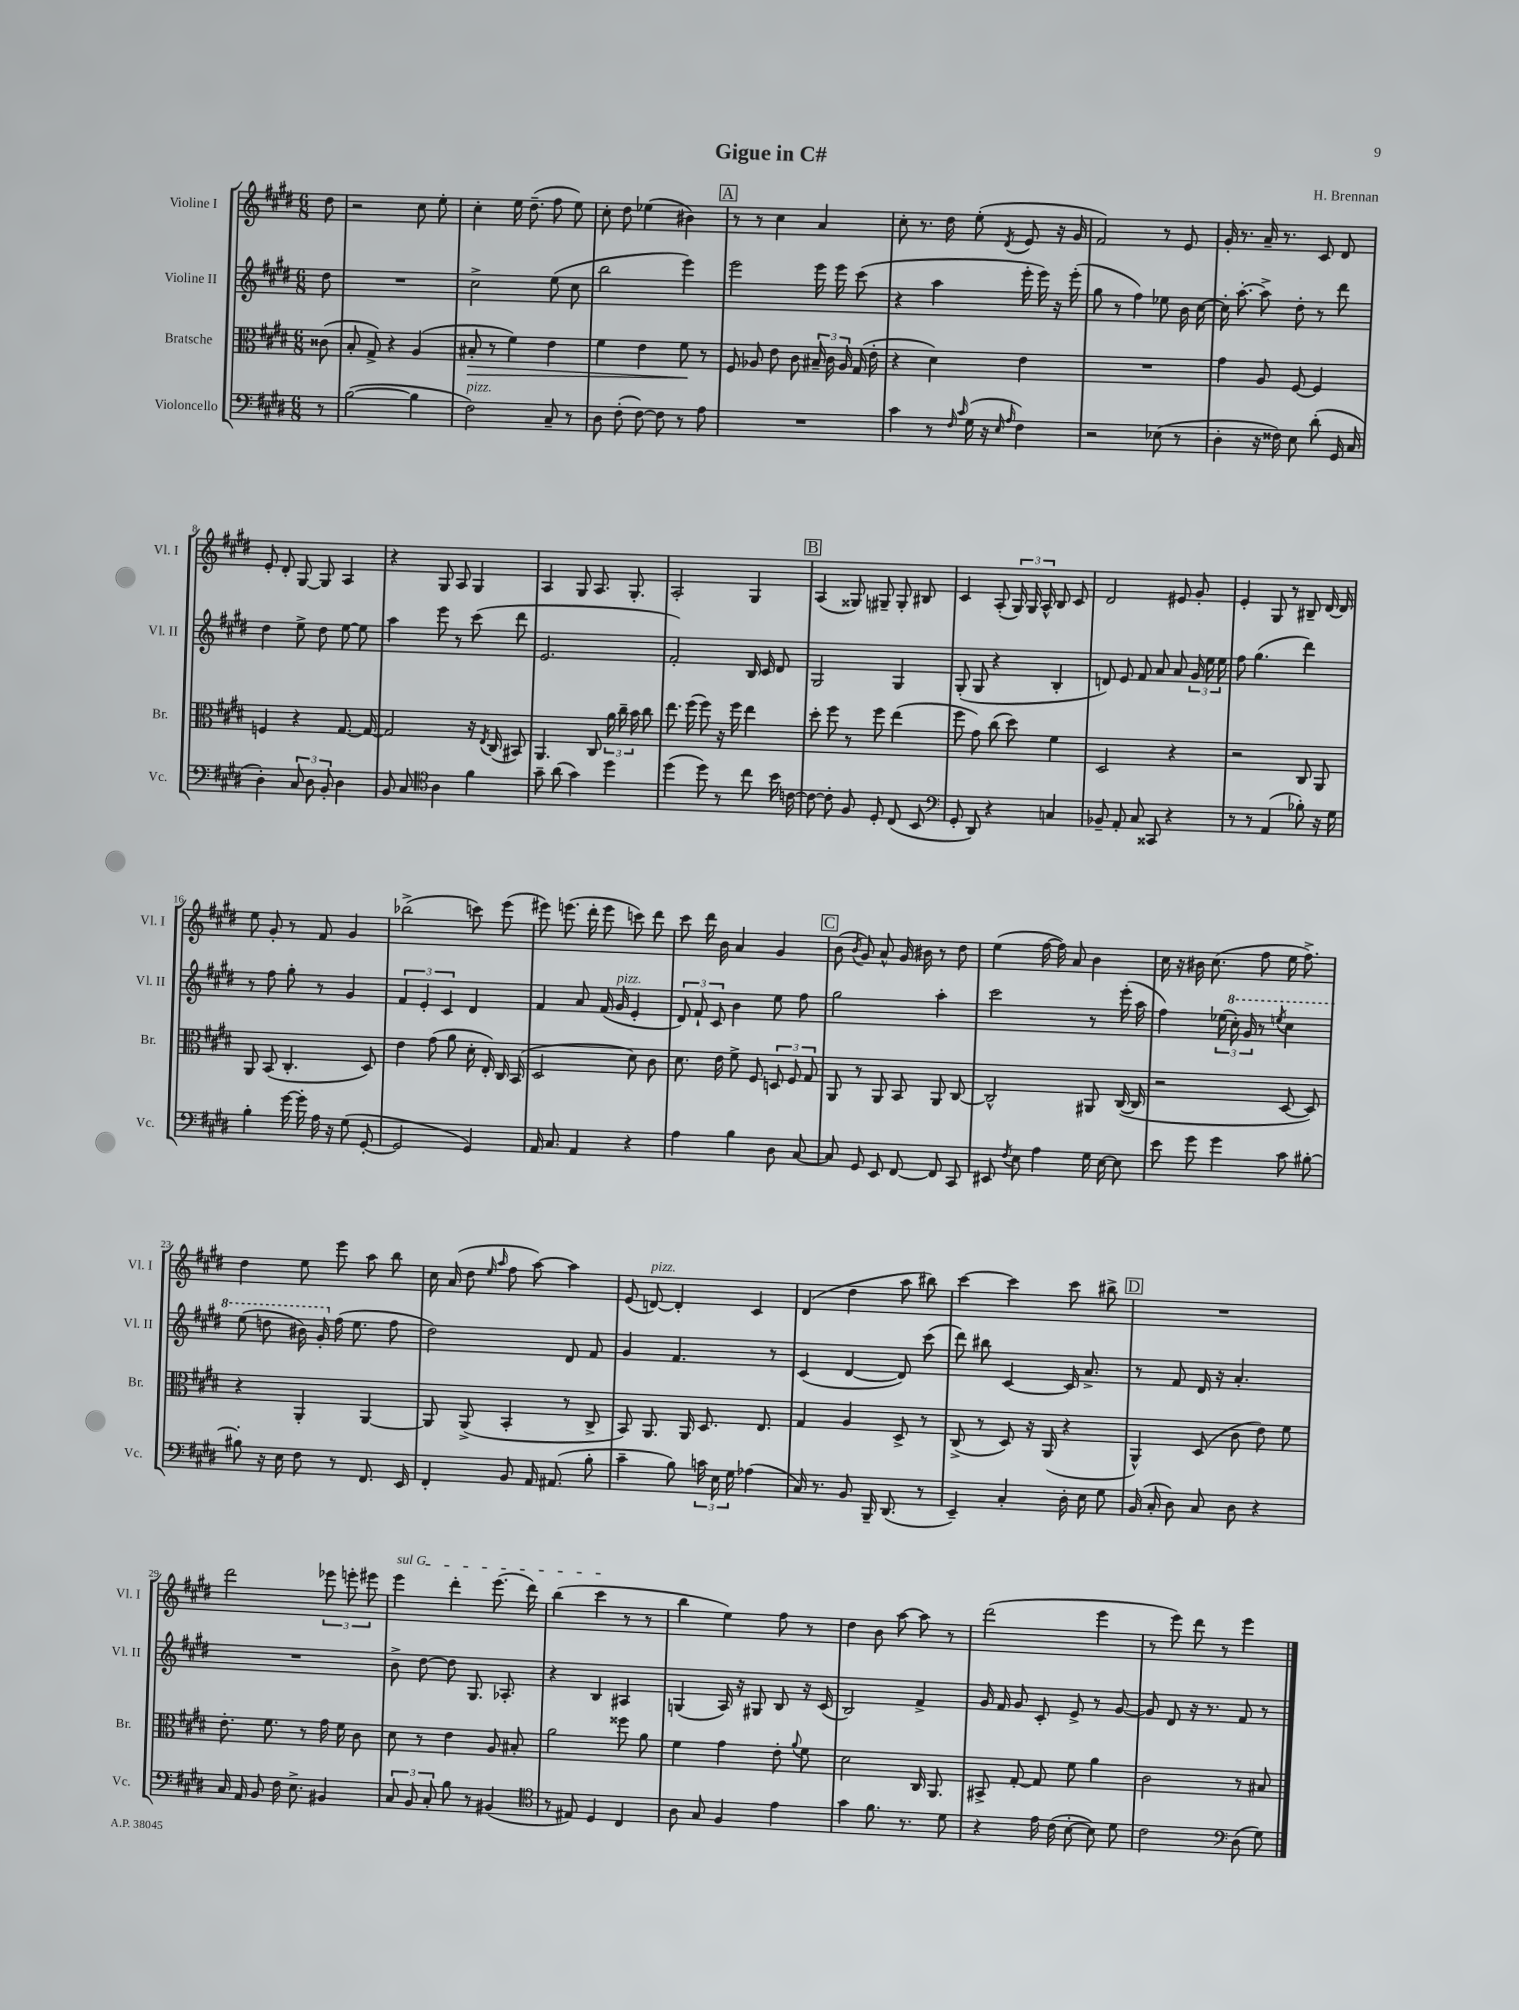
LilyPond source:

\header { title = "Gigue in C#" composer = "H. Brennan" }
<<
\new StaffGroup <<
\new Staff = "s0" \with { instrumentName = "Violine I" shortInstrumentName = "Vl. I" } {
    \clef treble \key e \major \numericTimeSignature \time 6/8 \partial 8
    \autoBeamOff dis''8 |
    r2 cis''8 e''8-. |
    cis''4-. e''16 dis''8.--( fis''8 e''8) |
    cis''8-. dis''8 ees''4( bis'4) |
    \mark \markup { \box "A" } r8 r8 cis''4 a'4 |
    cis''8-. r8. dis''16 e''8-.( \acciaccatura { dis'8 } e'8 r16 gis'16 |
    fis'2) r8 e'8 |
    gis'16-. r8. a'16-- r8. cis'8 dis'8 |
    e'8-. dis'8-. gis8~ gis8 a4 |
    r4 gis8 a8 gis4 |
    a4 gis8 a8. gis8.-. |
    a2-. gis4 |
    \mark \markup { \box "B" } a4( gisis8) gis8-- gis8-. bis8 |
    cis'4 a8-.( \tuplet 3/2 { gis16) gis16 a16-^ } b8 cis'8 |
    dis'2 eis'8 gis'8-. |
    e'4-. gis8 r8 bis8-- dis'16~ dis'16 |
    e''8 gis'8-. r8 fis'8 gis'4 |
    bes''2->( c'''8) e'''8( |
    eis'''8) e'''8.( dis'''16-. e'''8 c'''8) dis'''8 |
    cis'''8 dis'''16 b'16 a'4 gis'4 |
    \mark \markup { \box "C" } b'8( \acciaccatura { b'8 } gis'8) a'8-^ gis'16 bis'16 r8 dis''8 |
    e''4( fis''16~ fis''16) a'8 b'4 |
    cis''16 r16 bis'16 cis''8.( fis''8 e''16 fis''8.->) |
    dis''4 e''8 e'''8 a''8 b''8 |
    cis''16 a'16( dis''8 \grace { e''16 a''16 } fis''8 a''8~) a''4 |
    e'8( d'8~^\markup { \italic "pizz." }) d'4-. cis'4 |
    dis'4( dis''4 a''8 bis''8) |
    cis'''4~ cis'''4 cis'''8 bis''8-> |
    \mark \markup { \box "D" } R2. |
    dis'''2 \tuplet 3/2 { ees'''8 e'''8-. eis'''8 } |
    \once \override TextSpanner.bound-details.left.text = \markup { \italic "sul G" } e'''4\startTextSpan dis'''4-. e'''8.( dis'''16) |
    b''4( cis'''4\stopTextSpan r8 r8 |
    b''4 e''4) fis''8 r8 |
    dis''4 b'8 a''8~ a''8 r8 |
    dis'''2( e'''4 |
    r8 e'''8) dis'''8 r8 e'''4 \bar "|." |
}
\new Staff = "s1" \with { instrumentName = "Violine II" shortInstrumentName = "Vl. II" } {
    \clef treble \key e \major \numericTimeSignature \time 6/8 \partial 8
    \autoBeamOff dis''8 |
    R2. |
    cis''2-> e''8( cis''8 |
    b''2 e'''4) |
    \mark \markup { \box "A" } e'''2 e'''16 e'''16 cis'''8( |
    r4 a''4 e'''16-. e'''16) r16 e'''16-.( |
    gis''8 r8 fis''4) ees''8 b'16 cis''16~ |
    cis''16-. a''8.~-. a''8-> dis''8-. r8 dis'''8 |
    dis''4 e''8-> dis''8 e''8~ e''8 |
    a''4 e'''8 r8 cis'''8( dis'''8 |
    e'2. |
    fis'2-.) b16 cis'16 dis'8 |
    \mark \markup { \box "B" } gis2 gis4 |
    gis8-.( gis8 r4 b4-. |
    d'8) e'8 fis'8 a'8 a'8 \tuplet 3/2 { gis'16 e''16 e''16 } |
    fis''8 gis''4.( dis'''4) |
    r8 fis''8 gis''8-. r8 gis'4 |
    \tuplet 3/2 { fis'4 e'4-. cis'4 } dis'4 |
    fis'4 a'8 fis'16( gis'16^\markup { \italic "pizz." } e'4-. |
    \tuplet 3/2 { dis'8) fis'8-! cis'8 } b'4 e''8 fis''8 |
    \mark \markup { \box "C" } gis''2 a''4-. |
    cis'''2 r8 e'''16-.( a''16 |
    fis''4) \tuplet 3/2 { ees''16( \ottava #1 cis'''16-.) gis''16 } r8 \acciaccatura { e'''!8 } cis'''4 |
    e'''8( d'''8 bis''16) gis''16-. \ottava #0 fis''16( e''8. fis''8 |
    dis''2) dis'8 fis'8 |
    gis'4 fis'4. r8 |
    cis'4( dis'4~ dis'8) cis'''8( |
    dis'''8) bis''8 cis'4~ cis'16 a'8.-> |
    \mark \markup { \box "D" } r8 fis'8 dis'16 r16 a'4.-. |
    R2. |
    b'8-> dis''8~ dis''8 gis8. aes8.-. |
    r4 b4 ais4 |
    g4( a16) r16 gis8 b8 r16 cis'16( |
    b2) fis'4-> |
    gis'16 fis'16 gis'8 cis'8-. e'8-> r8 gis'8~ |
    gis'8 dis'8 r16 r8. fis'8 r8 \bar "|." |
}
\new Staff = "s2" \with { instrumentName = "Bratsche" shortInstrumentName = "Br." } {
    \clef alto \key e \major \numericTimeSignature \time 6/8 \partial 8
    \autoBeamOff cisis'8( |
    b8-. gis8->) r4 a4( |
    bis8-.\> r8 fis'4) e'4 |
    fis'4 e'4 fis'8\! r8 |
    \mark \markup { \box "A" } fis8 aes8 e'8 cis'8 \tuplet 3/2 { bis16-- cis'16 aes16 } gis16( e'16-. |
    r4 dis'4) e'4 |
    R2. |
    gis'4 a8 fis8~ fis4 |
    f4 r4 gis8.~ gis16~ |
    gis2 r16 \acciaccatura { e8 } cis16( bis,8) |
    a,4. cis8 \tuplet 3/2 { a'16 cis''16-- b'16 } cis''8 |
    e''8. fis''16( fis''8) r16 fis''16 e''4 |
    \mark \markup { \box "B" } dis''8-. fis''8 r8 fis''8 e''4( |
    fis''8 gis'8) cis''8( dis''8) fis'4 |
    dis2 r4 |
    r2 cis8 a,8 |
    a,8 b,8( cis4.-. dis8) |
    e'4 gis'8( a'8 dis'16-. e16-.) cis16 b,16( |
    dis2 dis'8) cis'8 |
    dis'8. e'16 fis'8-> fis8 \tuplet 3/2 { d8 fis8 gis8 } |
    \mark \markup { \box "C" } a,8 r8 a,8 b,8 a,8 cis8~ |
    cis2-^ ais,8 cis16~( cis16 |
    r2 dis8~ dis8) |
    r4 a,4-. a,4~ |
    a,8 a,8->( b,4-. r8 cis8-> |
    b,8) a,8. a,16 dis8. e8. |
    gis4 a4 dis8-> r8 |
    cis8->( r8 dis8) r16 a,16( r4 |
    \mark \markup { \box "D" } a,4-^) dis8( cis'8 e'8) fis'8 |
    e'8.-. fis'8. r8 gis'16 fis'16 cis'8 |
    dis'8 r8 e'4 a8 bis8-. |
    a'2 fisis''8 a'8 |
    fis'4 gis'4 e'8-. \appoggiatura { a'8 } fis'8 |
    dis'2 cis16 a,8. |
    bis,8-> gis8~-. gis8 fis'8 a'4 |
    cis'2 r8 bis8 \bar "|." |
}
\new Staff = "s3" \with { instrumentName = "Violoncello" shortInstrumentName = "Vc." } {
    \clef bass \key e \major \numericTimeSignature \time 6/8 \partial 8
    \autoBeamOff r8 |
    b2~( b4 |
    fis2^\markup { \italic "pizz." }) cis8-- r8 |
    dis8 fis8-.( fis8~) fis8 r8 a8 |
    \mark \markup { \box "A" } R2. |
    cis'4 r8 \grace { fis16 cis'16 } gis16( r16 \grace { e16 a16 } fis4) |
    r2 ees8( r8 |
    dis4-. r16 fisis16) e8 dis'8-.( gis,16 cis16 |
    dis4-.) \tuplet 3/2 { cis8 dis8 b,8-. } dis4 |
    b,8 cis8 \clef tenor a4 fis'4 |
    gis'8-- a'8( gis'4) dis''4 |
    dis''4( dis''8) r8 cis''8 b'16 c'16~ |
    \mark \markup { \box "B" } c'8~ c'8-. fis8 dis8-. cis8( b,8 |
    \clef bass gis,8-. dis,8) r4 c4 |
    bes,8-- a,8-. cis8 cisis,8 r4 |
    r8 r8 a,4( bes8-.) r16 gis16 |
    b4-. gis'16~ gis'16-. a16 r16 gis8( gis,8~-. |
    gis,2 gis,4) |
    a,16 cis8. a,4 r4 |
    a4 b4 dis8 cis8~ |
    \mark \markup { \box "C" } cis8 gis,8 e,8 fis,8~ fis,8 cis,8 |
    eis,8 \acciaccatura { fis8 } e8 a4 gis16 e16~ e8 |
    e'8 gis'8 gis'4 cis'8 bis8~-. |
    bis8-. r16 e16 fis8 r8 fis,8. e,16 |
    fis,4-. b,8 a,16 ais,8.( b8-. |
    cis'4-- b8) \tuplet 3/2 { c'16 e16 gis16 } aes4( |
    cis16) r8. b,8 b,,16-- dis,8.( r8 |
    e,4--) cis4-. dis16-. e16 gis8 |
    \mark \markup { \box "D" } b,16( cis16-. dis8) cis8 dis8 r4 |
    cis16 a,16 b,8 fis16 e8.-> bis,4 |
    \tuplet 3/2 { cis8 b,8 cis8-. } b8 r8 bis,4( |
    \clef tenor r8 eis8) dis4 cis4 |
    a8 gis8 fis4 e'4 |
    gis'4 fis'8. r8. dis'8 |
    r4 e'16 cis'16( b8~-. b8) dis'8 |
    cis'2 \clef bass dis8( gis8) \bar "|." |
}
>>
>>
